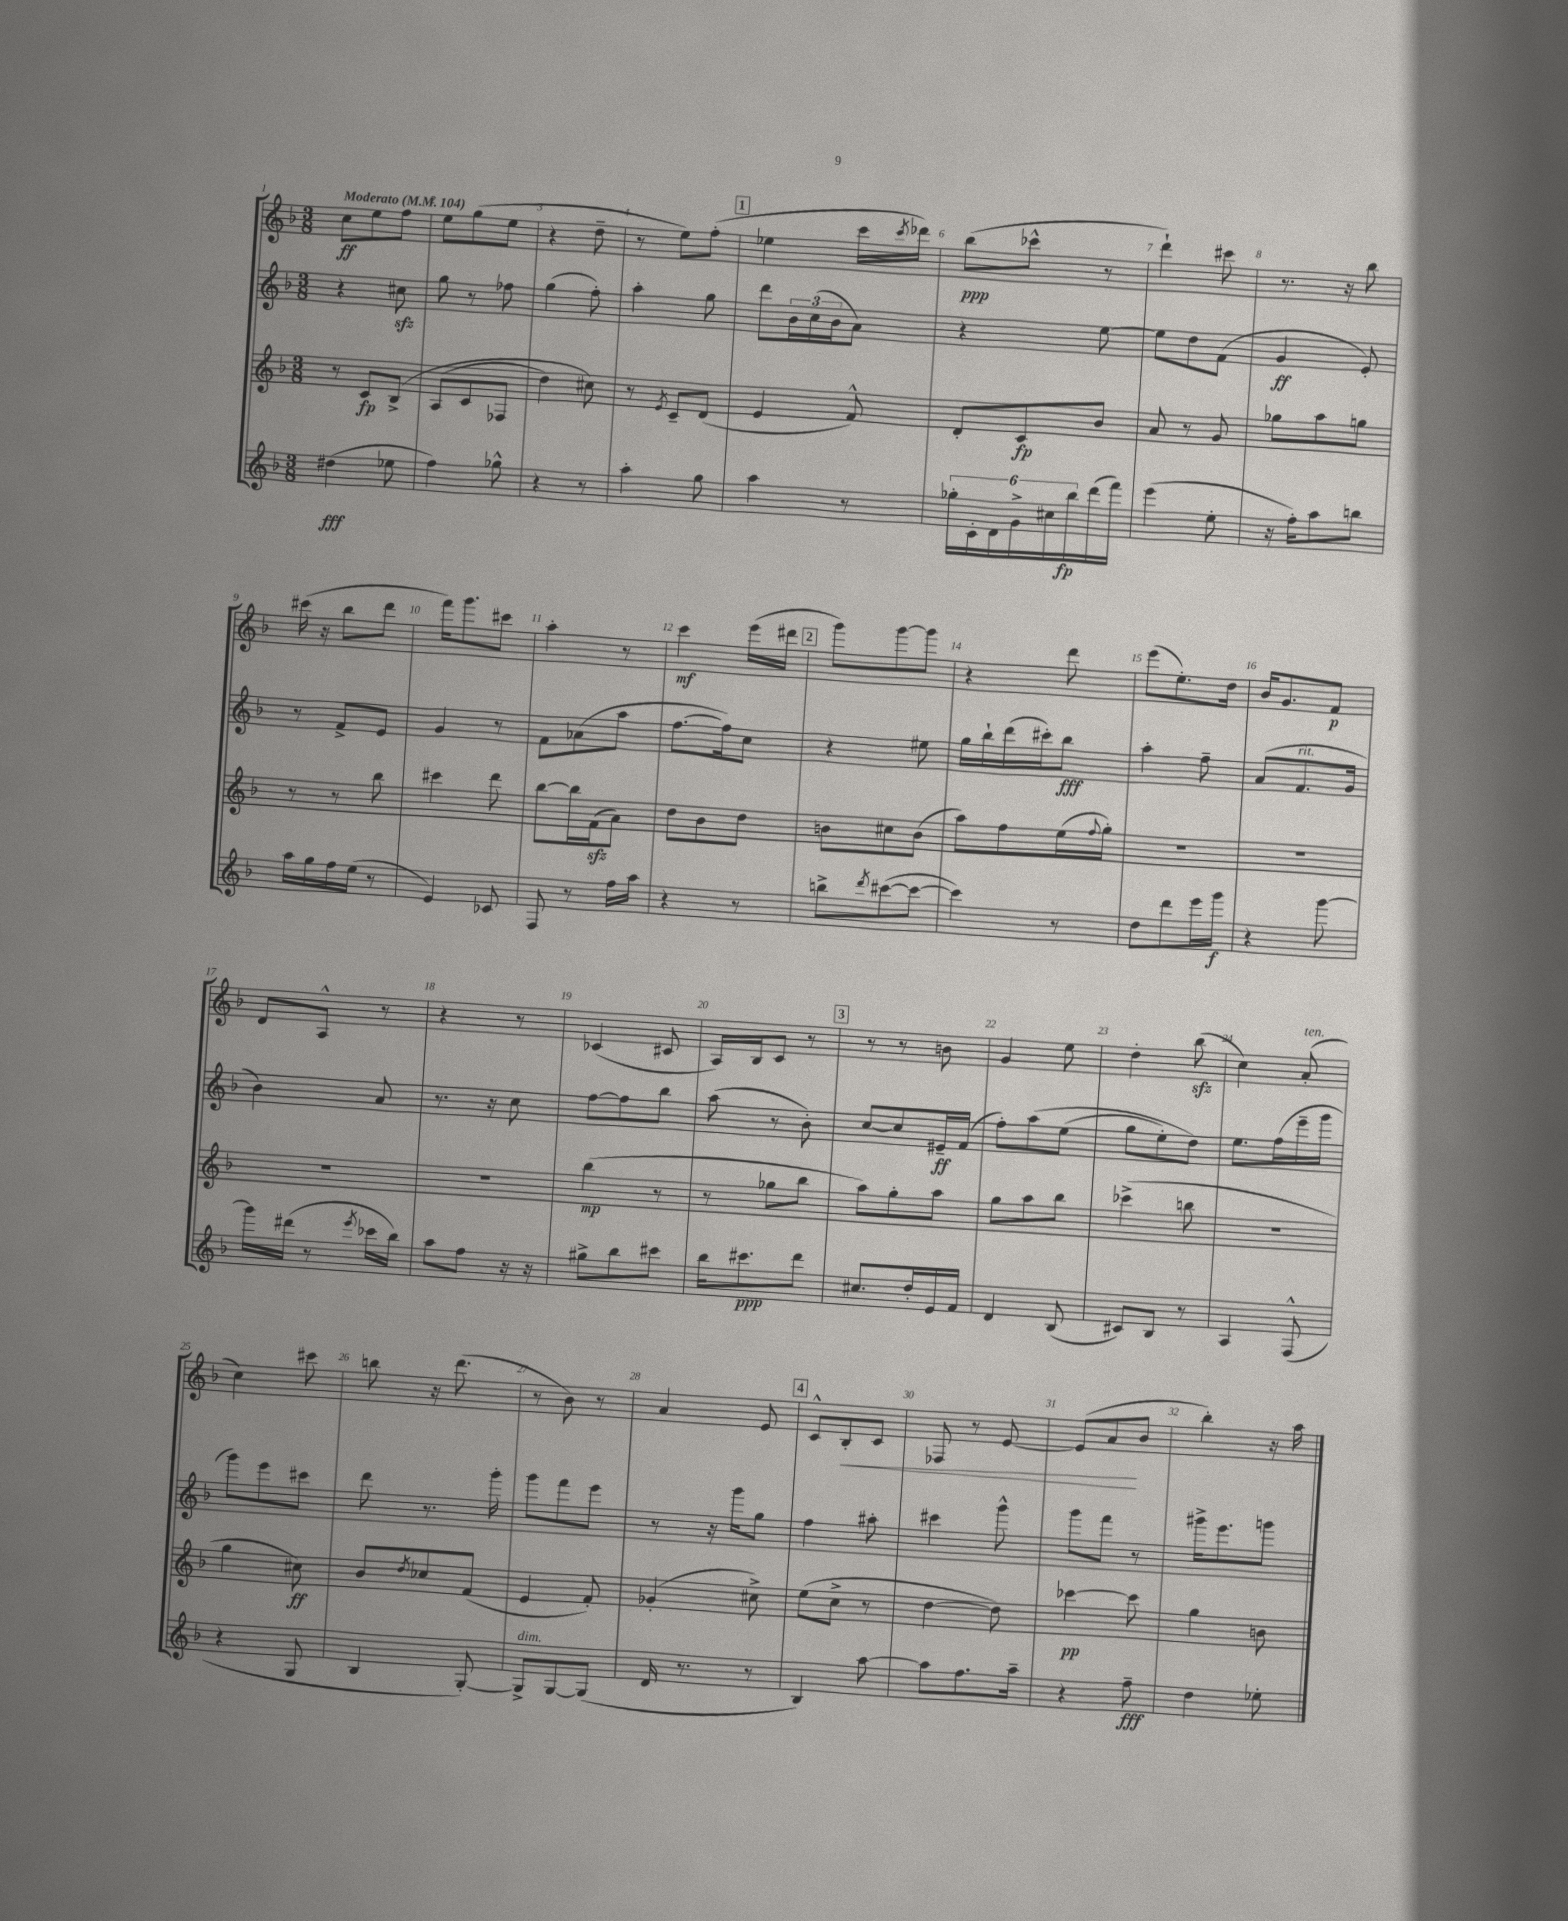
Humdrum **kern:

**kern	**kern	**kern	**kern
*staff4	*staff3	*staff2	*staff1
*clefG2	*clefG2	*clefG2	*clefG2
*k[b-]	*k[b-]	*k[b-]	*k[b-]
*M3/8	*M3/8	*M3/8	*M3/8
*MM104	*MM104	*MM104	*MM104
(4dd#	8r	4r	8cc
.	8c	.	8ee
8ee-	&(8B-^	8cc#	8ff
=	=	=	=
4ff)	(8A	8gg	8ee
.	8c	8r	(8gg
8gg-^^	8F-	8ff-	8ee
=	=	=	=
4r	4dd)	(4gg	4r
8r	8cc#&)	8ff')	8dd~
=	=	=	=
4aa'	8r	4aa'	8r
.	8qe	.	.
.	8c~	.	8ee)
8gg	(8d	8gg	(8ff'
=	=	=	=
4aa	4e	8ddd	4ee-
.	.	24b-	.
.	.	(24cc	.
.	.	24b-	.
8r	8f^^)	8a)	16ccc
.	.	.	8qccc
.	.	.	16ddd-)
=	=	=	=
24gg-'	8d'	4r	(8bb-
24c'	.	.	.
24d	.	.	.
24g^	8c	.	8ccc-^^
24cc#	.	.	.
24bb-	.	.	.
(16ddd	8b-	[8ee	8r
16fff)	.	.	.
=	=	=	=
(4eee	8a	8ee]	4ddd`)
.	8r	8dd	.
8ee'	8g	(8f	8ccc#
=	=	=	=
16r	8gg-	4g	8.r
16ff')	.	.	.
8aa	8aa	.	.
.	.	.	16r
8bb	8gg	8e')	8bb-
=	=	=	=
16aa	8r	8r	(16ccc#
16gg	.	.	16r
16ff	8r	8f^	8bb-
(16ee	.	.	.
8r	8bb-	8e	8ddd
=	=	=	=
4e)	4ccc#	4g	16fff)
.	.	.	8.ggg
8c-	8ddd	8r	8ccc#
=	=	=	=
8F	[8bb-	8f	4aa'
8r	16bb-]	(8a-	.
.	(16f	.	.
16ff	8a)	8aa	8r
16aa	.	.	.
=	=	=	=
4r	8dd	[8.ff	4ccc
.	8b-	.	.
.	.	16ff])	.
8r	8dd	8cc	(16eee
.	.	.	16ddd#
=	=	=	=
8bb^	8b	4r	8ggg)
8qddd	.	.	.
([8ccc#	8cc#	.	[8ggg
8ccc#_	(8b	8ee#	8ggg]
=	=	=	=
4ccc#])	8aa)	16gg	4r
.	.	16bb-`	.
.	8ff	(16ddd	.
.	.	16ccc#')	.
8r	(16ee	8bb-	8ddd
.	8qqff	.	.
.	16gg')	.	.
=	=	=	=
8dd	4.r	4aa'	(8eee
8ddd	.	.	8.ee')
16eee	.	8ff~	.
16ggg	.	.	16dd
=	=	=	=
4r	4.r	(8a	16b-
.	.	.	8.g
.	.	8.f	.
[8ggg	.	.	8f
.	.	16g	.
=	=	=	=
16ggg]	4.r	4b-)	8d
(16ddd#	.	.	.
8r	.	.	8A^^
8qeee	.	.	.
16ccc-	.	8a	8r
16bb-)	.	.	.
=	=	=	=
8aa	4.r	8.r	4r
8ff	.	.	.
.	.	16r	.
16r	.	8cc	8r
16r	.	.	.
=	=	=	=
8gg#^	(4bb-	[8ff	(4c-
8bb-	.	8ff]	.
8ccc#	8r	8bb-	8c#
=	=	=	=
16bb-	8r	(8aa	16A)
8.ccc#	.	.	16B-
.	8gg-	8r	8c
8ddd	8bb-	8b-')	8r
=	=	=	=
8.cc#	8aa)	[8cc	8r
.	8gg'	8cc]	8r
16dd'	.	.	.
16e	8aa	16e#~	8b
16f	.	(16f	.
=	=	=	=
4d	8gg	8ff')	4g
.	8aa	&(8aa	.
(8B-	8bb-	(8ee	8ee
=	=	=	=
8c#)	(4ccc-^	8gg	4dd'
8B-	.	8ee')	.
8r	8bb	8dd&)	(8bb-
=	=	=	=
4A	4.r	8.ee	4cc)
.	.	(16ff	.
(8F^^	.	16eee~	(8a'
.	.	16ggg	.
=	=	=	=
4r	4gg	8ggg)	4cc)
.	.	8eee	.
8G	8cc#)	8ccc#	8ccc#
=	=	=	=
4B-	8b-	8ddd	8bb
.	8qdd	.	.
.	8cc-	8.r	16r
.	.	.	(8.ddd
[8G')	(8f	.	.
.	.	16ggg'	.
=	=	=	=
8G^]	4e	8ggg	8r
[8G	.	8fff	8b-)
(8G]	8f')	8eee	8r
=	=	=	=
16d	(4g-'	8r	4a
8.r	.	.	.
.	.	16r	.
.	.	16ggg	.
8r	8cc#^)	8gg	8e
=	=	=	=
4B-)	(8ee	4ff	8c^^
.	8cc^	.	8B-'
[8aa	8r	8aa#'	8c
=	=	=	=
8aa]	[4dd	4ccc#	8F-
8.ff	.	.	8r
.	8dd])	8ggg^^	[8e
16aa~	.	.	.
=	=	=	=
4r	[4ccc-	8ggg	(8e]
.	.	8fff	8a
8ff~	8ccc-]	8r	8b-
=	=	=	=
4dd	4gg	16ggg#^	4bb-')
.	.	8.eee	.
8ee-'	8b	8ggg	16r
.	.	.	16aa
==	==	==	==
*-	*-	*-	*-
